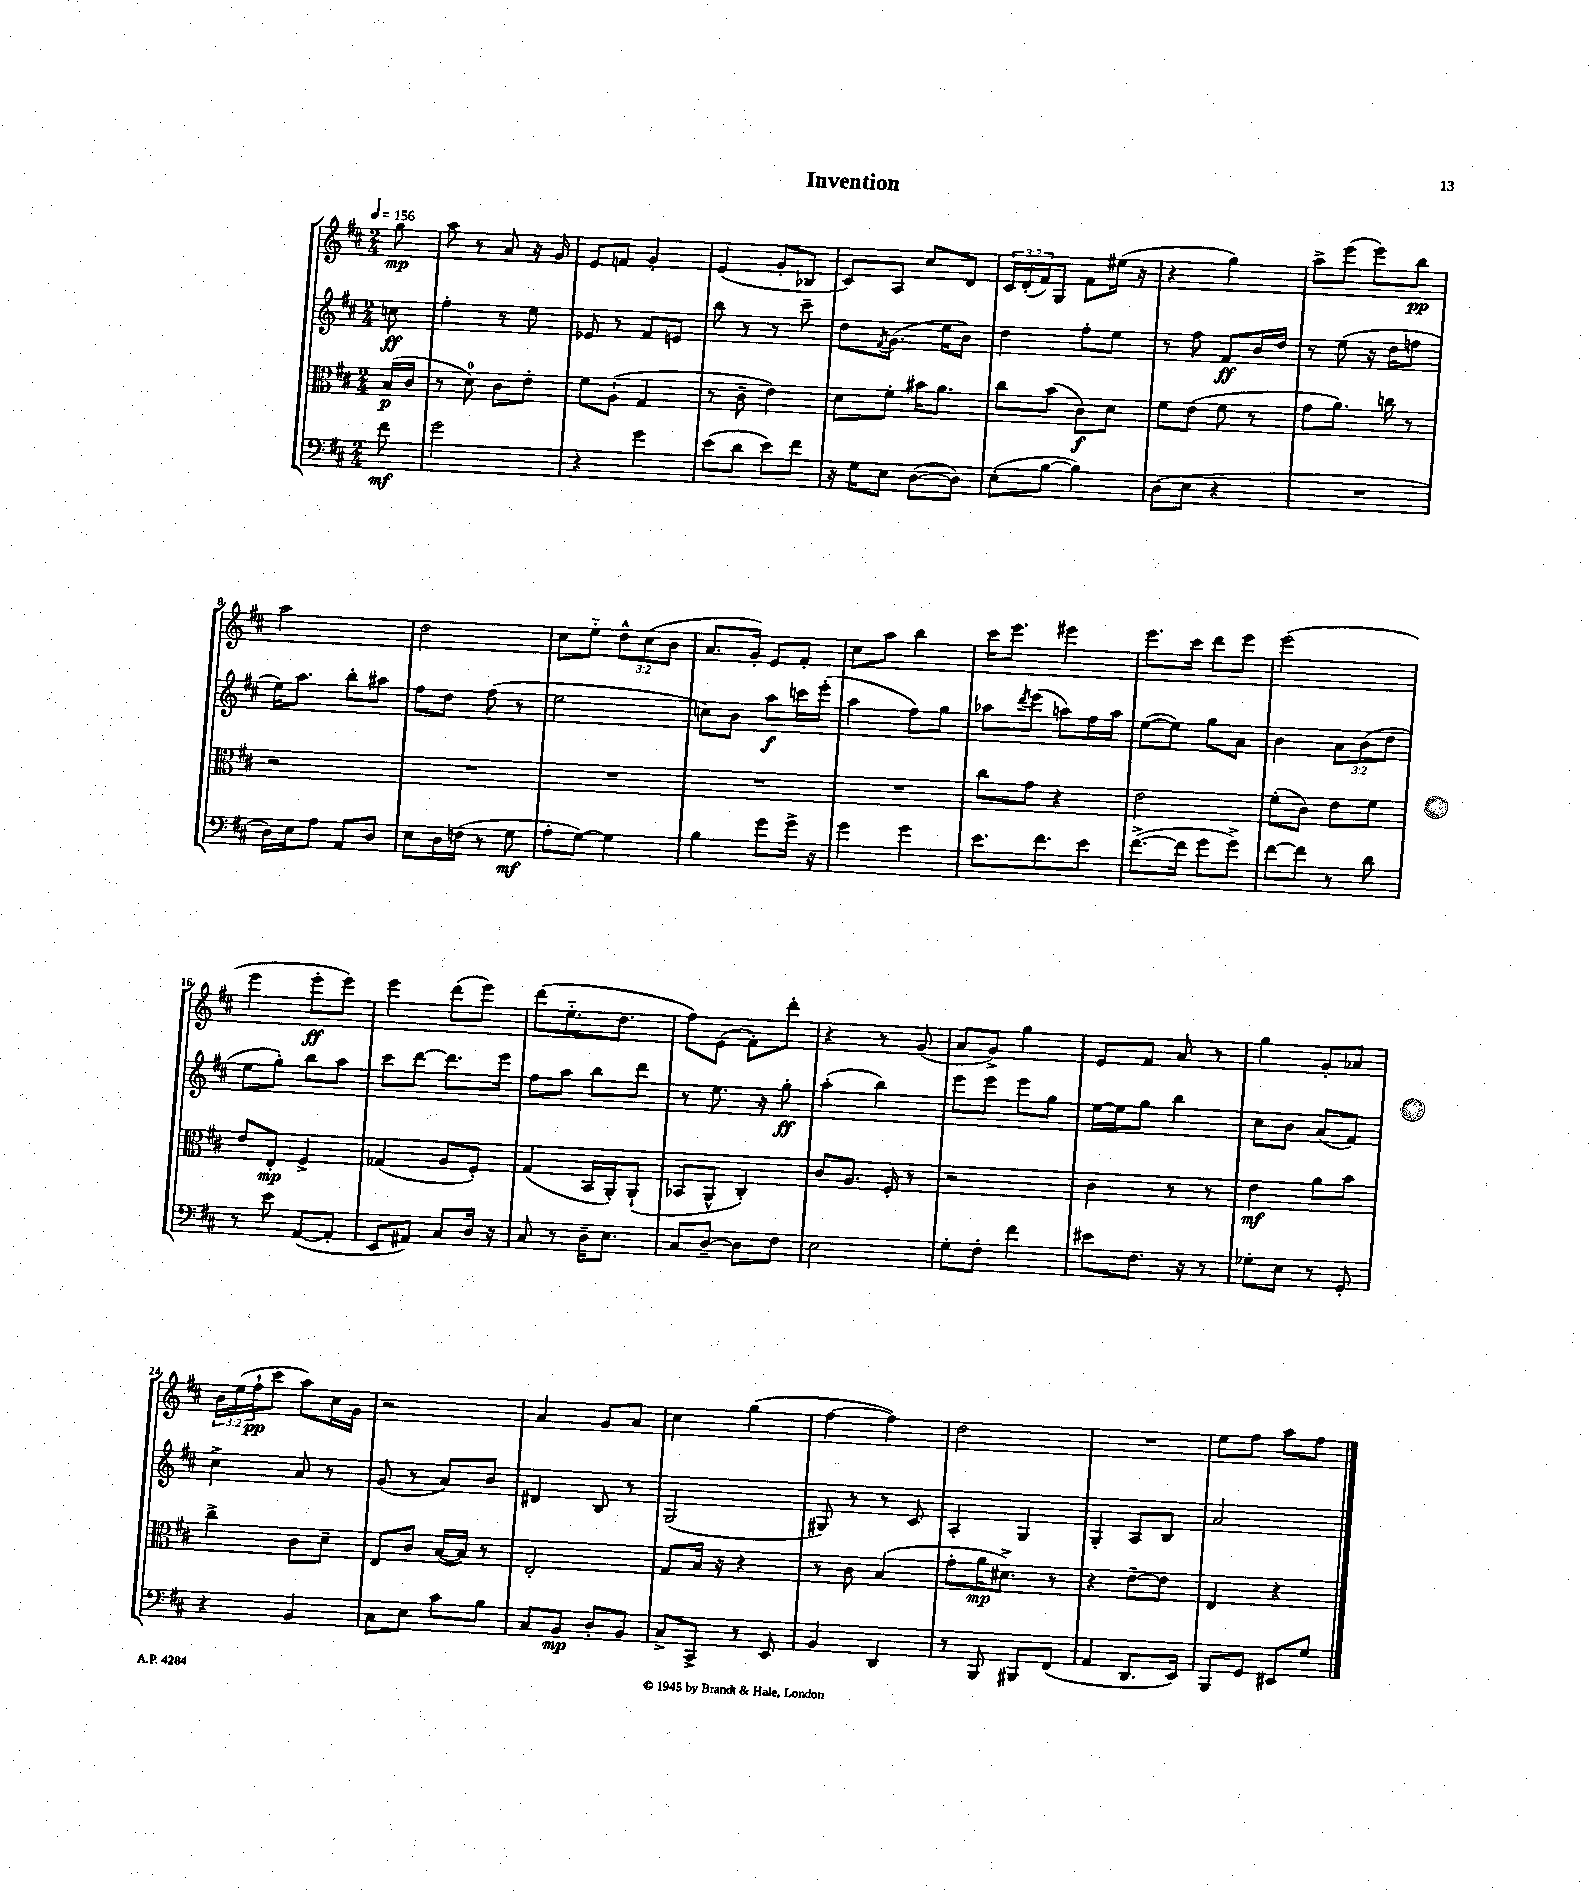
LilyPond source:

\header { title = "Invention" }
<<
\new StaffGroup <<
\new Staff = "s0" {
    \clef treble \key d \major \numericTimeSignature \time 2/4 \override Staff.TupletNumber.text = #tuplet-number::calc-fraction-text \partial 8 \tempo 4 = 156
    g''8\mp |
    a''8 r8 a'8 r16 g'16 |
    e'8 f'8 g'4-. |
    e'4( g'8-. bes8 |
    cis'8) a8 cis''8 d'8 |
    \tuplet 3/2 { cis'16 d'16-.( fis'16) } g8 fis'8 eis''16( r16 |
    r4 g''4) |
    a''8-> e'''8( e'''8) b''8\pp |
    a''2 |
    d''2 |
    cis''8 e''8-_ \tuplet 3/2 { d''8-^ cis''8( b'8 } |
    a'8. g'16-.) e'8 fis'8-. |
    cis''8 a''8 b''4 |
    cis'''16 e'''8. eis'''4 |
    e'''8. cis'''16 d'''8 e'''8 |
    e'''2( |
    e'''4 e'''8-.\ff e'''8) |
    e'''4 d'''8( e'''8) |
    d'''8( e''8.-_ d''8. |
    fis''8) e'8( fis'8-.) d'''8-. |
    r4 r8 g'8( |
    a'8 g'8->) g''4 |
    e'8 fis'8 a'8 r8 |
    g''4 g'8-. aes'8 |
    \tuplet 3/2 { b'16 e''16( fis''16-!\pp } cis'''8 a''8) cis''16 g'16 |
    r2 |
    a'4 g'8 a'8 |
    cis''4 g''4( |
    fis''4~ fis''4) |
    d''2 |
    R2 |
    e''8 fis''8 a''8 fis''8 \bar "|." |
}
\new Staff = "s1" {
    \clef treble \key d \major \numericTimeSignature \time 2/4 \override Staff.TupletNumber.text = #tuplet-number::calc-fraction-text \partial 8
    c''8\ff |
    fis''4-. r8 e''8 |
    ees'8 r8 fis'8 e'8 |
    b''8 r8 r8 cis'''8-- |
    d''8 \acciaccatura { fis'8 } g'8.( e''16 b'8) |
    d''4 fis''8-. e''8 |
    r8 fis''8 fis'8\ff b'16 d''16 |
    r8 e''8( r16 d''16 f''8 |
    e''16) a''8. b''8-. ais''8 |
    fis''8 d''8 fis''8( r8 |
    e''2 |
    c''8) b'8 a''8\f c'''16 e'''16-.( |
    a''4 fis''8) g''8 |
    aes''8 \acciaccatura { d'''8 } e'''8( a''8) fis''16 a''16 |
    e''8~( e''8) g''8 a'8 |
    b'4 \tuplet 3/2 { a'8 b'8( d''8 } |
    e''8 g''8-.) b''8 a''8 |
    cis'''8 d'''8~ d'''8. e'''16 |
    fis''8 a''8 b''8 d'''8 |
    r8 e''8. r16 g''8-.\ff |
    a''4-.( b''4) |
    e'''8 e'''8 e'''8 g''8 |
    e''16~ e''16 g''8 b''4 |
    cis''8 b'8 a'8( fis'8) |
    cis''4-> a'8 r8 |
    g'8( r8 a'8) b'8 |
    dis'4 b8 r8 |
    g2( |
    gis8) r8 r8 cis'8 |
    a4-. g4 |
    g4-. a8 b8 |
    a'2 \bar "|." |
}
\new Staff = "s2" {
    \clef alto \key d \major \numericTimeSignature \time 2/4 \partial 8
    b16\p( cis'16 |
    r8 d'8-0) cis'8 e'8-. |
    fis'8 a8-!( g4 |
    r8 cis'8-- e'4) |
    d'8 fis'8-. bis'16 a'8. |
    cis''8 b'8( cis'8\f) d'8 |
    fis'8 e'8( fis'8 r8 |
    g'8 a'8.) c''16 r8 |
    r2 |
    R2 |
    R2 |
    R2 |
    R2 |
    cis''8 g'8 r4 |
    e'2 |
    fis'8-.( cis'8) e'8 fis'8 |
    e'8 e8-.\mp fis4-> |
    ges4( a8 fis8-.) |
    g4( b,16 a,16-.) a,8-!( |
    bes,8 a,8-^ cis4-.) |
    cis'8 a8. fis16-. r8 |
    r2 |
    cis'4 r8 r8 |
    e'4\mf a'8 b'8 |
    cis''4-> cis'8 d'8-- |
    e8 cis'8 b16~( b16) r8 |
    e2-. |
    g8 b16 r16 r4 |
    r8 cis'8 b4( |
    g'8-. a'16\mp dis'8.->) r8 |
    r4 e'8~-- e'8 |
    e4 r4 \bar "|." |
}
\new Staff = "s3" {
    \clef bass \key d \major \numericTimeSignature \time 2/4 \partial 8
    fis'8\mf |
    g'2 |
    r4 g'4 |
    e'8( d'8 e'8) fis'8 |
    r16 g16 e8 d8~( d8) |
    e8-.( b8~ b4) |
    d8( e8 r4 |
    R2 |
    d16) e16 a8 a,8 d8 |
    e8 d16 f16( r8 g8\mf |
    a8-. g8~) g4 |
    b4 g'8 g'16-> r16 |
    g'4 g'4 |
    e'8. fis'8. e'8 |
    fis'8.~->( fis'16 g'8 g'8->) |
    fis'8~ fis'8 r8 d'8 |
    r8 e'8 a,8~( a,8-. |
    e,8 ais,8) cis8 d16 r16 |
    cis8 r8 d16-- e8. |
    cis8 d8~-- d8 fis8 |
    e2 |
    g8-. fis8-. fis'4 |
    eis'8 fis8. r16 r8 |
    ges8-. e8 r8 g,8-. |
    r4 b,4 |
    cis8 e8 cis'8 b8 |
    cis8 b,8\mp d8-. b,8 |
    cis8-> cis,8-> r8 e,8 |
    b,4 d,4 |
    r8 b,,8 bis,,8 fis,8( |
    a,4 d,8. e,16) |
    b,,8 g,8 eis,8 g8 \bar "|." |
}
>>
>>
